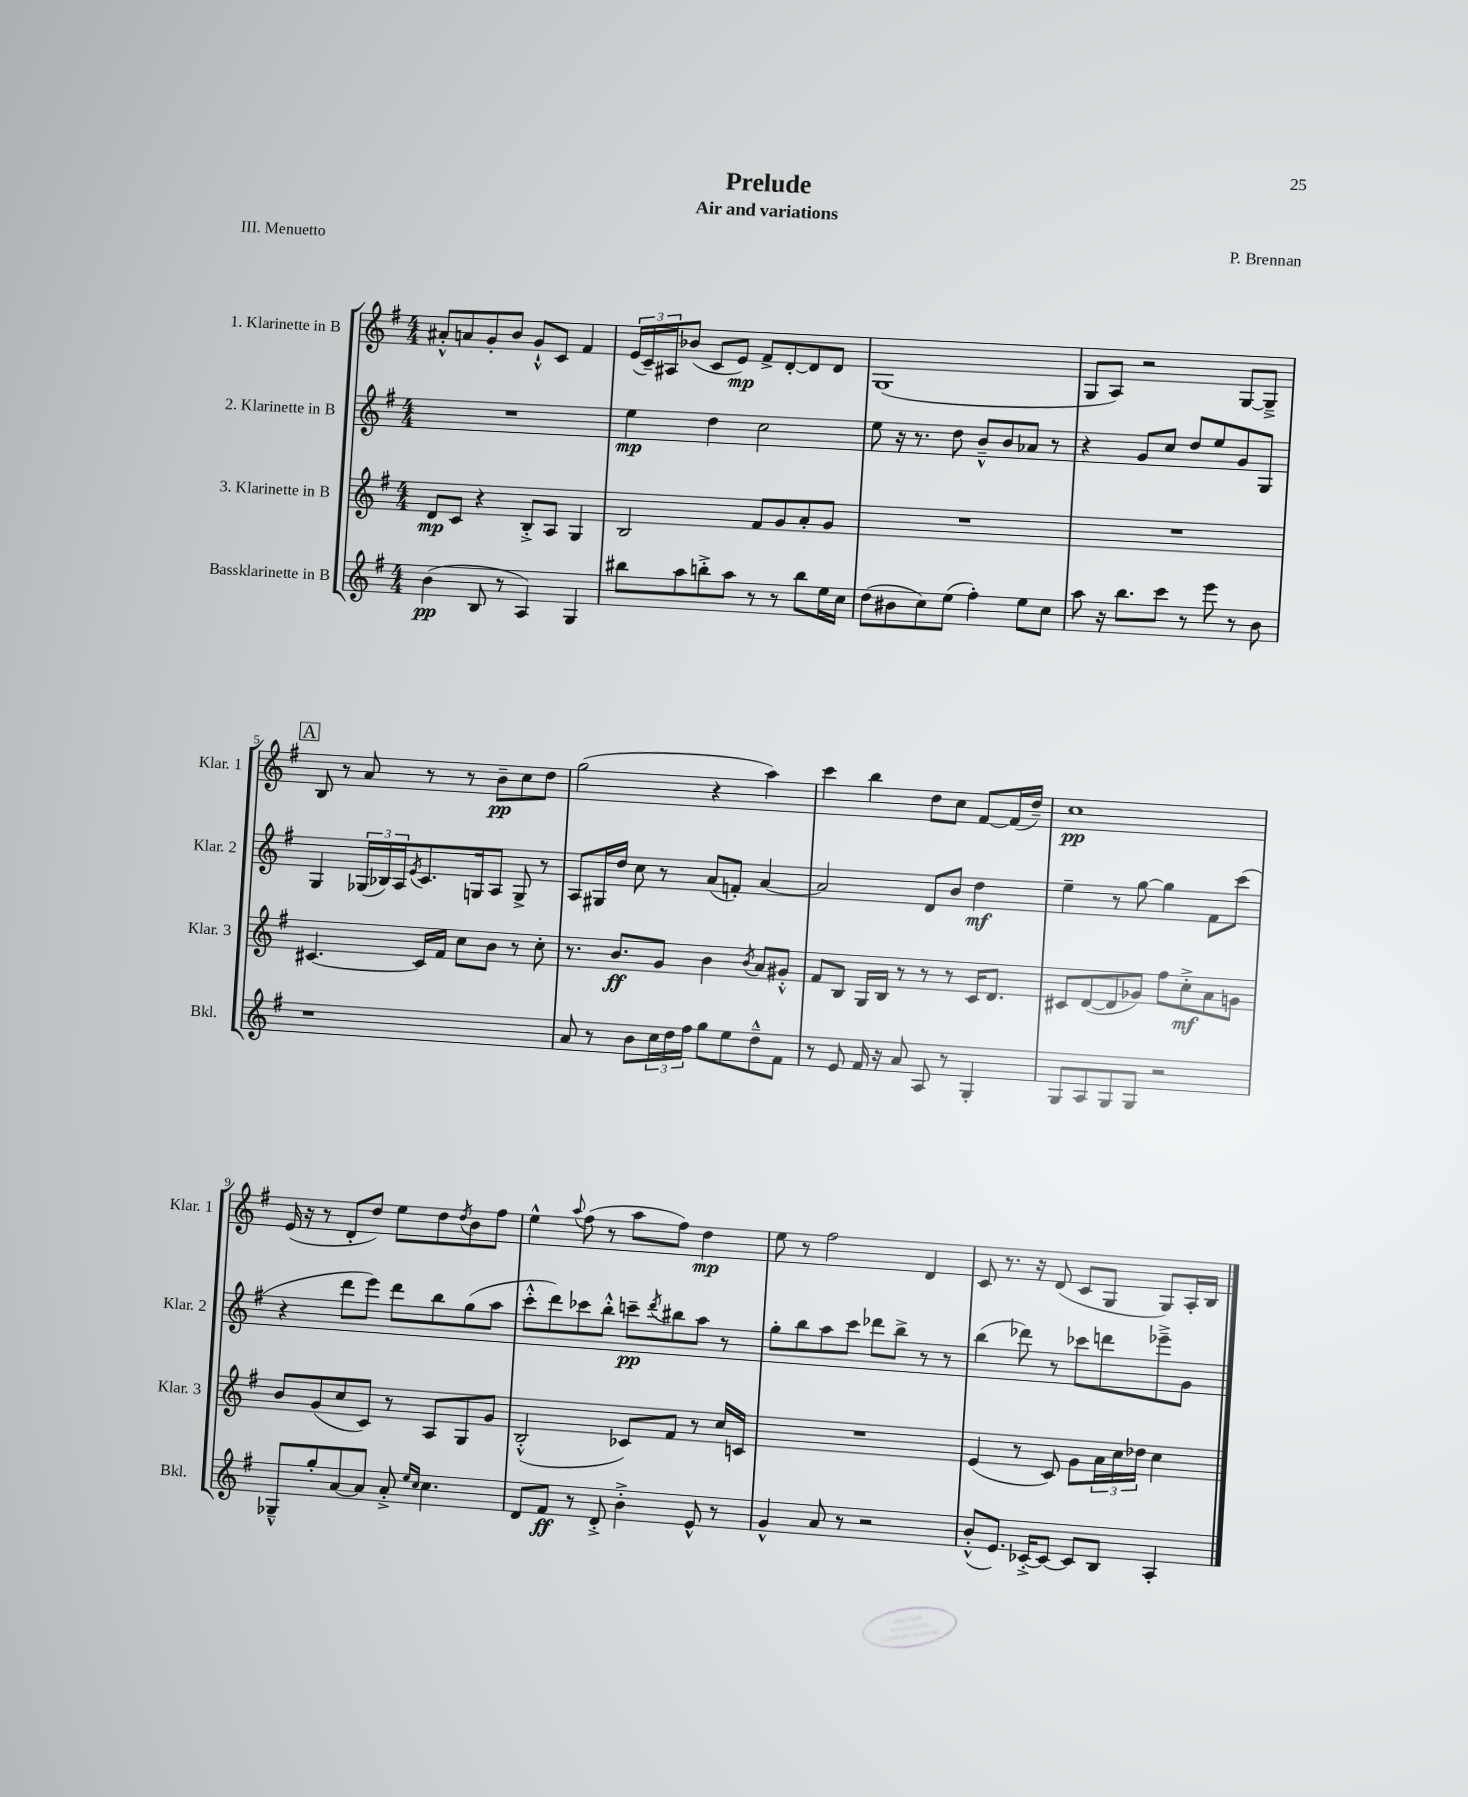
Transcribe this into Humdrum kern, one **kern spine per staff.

**kern	**kern	**kern	**kern
*staff4	*staff3	*staff2	*staff1
*clefG2	*clefG2	*clefG2	*clefG2
*k[f#]	*k[f#]	*k[f#]	*k[f#]
*M4/4	*M4/4	*M4/4	*M4/4
(4b\	8d/L	1r	8a#'^^/L
.	8c/J	.	8a/
8B/	4r	.	8g'/
8r	.	.	8b/J
4A/)	8B'^/L	.	8g`^^/L
.	8A/J	.	8c/J
4G/	4G/	.	4f#/
=	=	=	=
8bb#\L	2B/	4ee\	(24e/LL
.	.	.	24c~/)
.	.	.	24A#/J
8aa\	.	.	(8b-/J
8bb'^\	.	4dd\	8c/L
8aa\J	.	.	8e/J)
8r	8f#/L	2cc\	8f#^/L
8r	8g/	.	[8d'/
8bb\L	8a'/	.	8d/]
16ee\L	8g/J	.	8d/J
16cc\JJ	.	.	.
=	=	=	=
(8dd\L	1r	8ee\	(1G
8b#\	.	16r	.
.	.	8.r	.
8cc\)	.	.	.
(8ee\J	.	8dd\	.
4ff#'\)	.	8b~^^/L	.
.	.	8b/	.
8ee\L	.	8a-/J	.
8cc\J	.	8r	.
=	=	=	=
8aa\	1r	4r	8G/L
16r	.	.	8A/J)
8.bb\L	.	.	.
.	.	8g/L	2r
8ccc\J	.	8cc/J	.
8r	.	8dd/L	.
8eee\	.	8ee/	.
8r	.	8g/	[8G/L
8b\	.	8G/J	8G~^/]J
=	=	=	=
1r	[4.c#/	4G/	8B/
.	.	.	8r
.	.	(24G-/LL	8a/
.	.	24B-/)	.
.	.	24A/J	.
.	.	8qe/	.
.	16c#/]LL	8.c/	8r
.	16f#/JJ	.	.
.	8cc\L	.	8r
.	.	16G/k	.
.	8b\J	8A/J	8b~\L
.	8r	8G^/	8cc\
.	8cc'\	8r	8dd\J
=	=	=	=
8a/	8.r	8A/L	(2gg\
8r	.	16G#/L	.
.	8.b/L	16dd/JJ	.
8b\L	.	8cc\	.
24cc\L	8g/J	8r	.
24dd\	.	.	.
24ff#\JJ	.	.	.
8gg\L	4b\	(8a/L	4r
8ee\	.	8f'/J)	.
.	8qb/	.	.
8dd~^^\	8a/L	[4a/	4aa\)
8f#\J	8g#'^^/J	.	.
=	=	=	=
8r	8f#/L	2a/]	4ccc\
8e/	8B/J	.	.
16f#/	16G/LL	.	4bb\
16r	16B/JJ	.	.
8a/	8r	.	.
8A/	8r	8d/L	8dd\L
8r	8r	8b/J	8cc\J
4G'/	16c/LK	4dd\	[8f#/L
.	8.d/J	.	.
.	.	.	(16f#/]L
.	.	.	16dd~/JJ)
=	=	=	=
8G/L	8c#/L	4ee~\	1cc
8A/	([8d/	.	.
8G/	8d/]	8r	.
8G/J	8g-/J)	[8gg\	.
2r	8ff#\L	4gg\]	.
.	8cc'^\	.	.
.	8a\	8f#\L	.
.	8g\J	(8ccc\J	.
=	=	=	=
8G-~^^/L	8b/L	4r	(16e/
.	.	.	16r
8gg'/	(8g/	.	8r
[8a/	8cc/	8ddd\L	8d'/L
8a/]J	8c/J)	8eee\J)	8dd/J)
8a'^/	8r	8ddd\L	8ee\L
16qqee/LL	.	.	.
16qqcc/JJ	.	.	.
4.cc\	8A/L	8bb\	8dd\
.	.	.	8qdd/
.	8G/	(8gg\	8b\
.	8g/J	8aa\J	8ff#\J
=	=	=	=
8d/L	(2B'^^/	8ccc'^^\L	4ee^^\
8f#/J	.	8ddd\)	.
.	.	.	8qqaa/
8r	.	8ccc-\	(8ff#\
8d'^/	.	8bb'^^\J	8r
4b'^\	8c-/L)	8ccc~\L	8aa\L
.	.	8qddd/	.
.	8f#/J	8bb#\	8ff#\J)
8e^^/	8r	8aa\J	4dd\
8r	16cc/LL	8r	.
.	16c/JJ	.	.
=	=	=	=
4g^^/	1r	8gg'\L	8ee\
.	.	8bb\	8r
8a/	.	8aa\	2ff#\
8r	.	8ccc\J	.
2r	.	8ddd-\L	.
.	.	8bb^\J	.
.	.	8r	4d/
.	.	8r	.
=	=	=	=
(8b'^^/L	(4e/	(4bb\	8c/
8.e/J)	.	.	8.r
.	8r	8ddd-\)	.
[16c-'^/LK	.	.	16r
8c-/_J	8c/)	8r	(8d/
8c-/]L	8g\L	8ccc-\L	8c/L
8B/J	24a\L	8ddd\	8G/J
.	24cc\	.	.
.	24dd-\JJ	.	.
4A'/	4cc\	8eee-~^\	8G/L)
.	.	8g\J	16A'/L
.	.	.	16B/JJ
==	==	==	==
*-	*-	*-	*-
